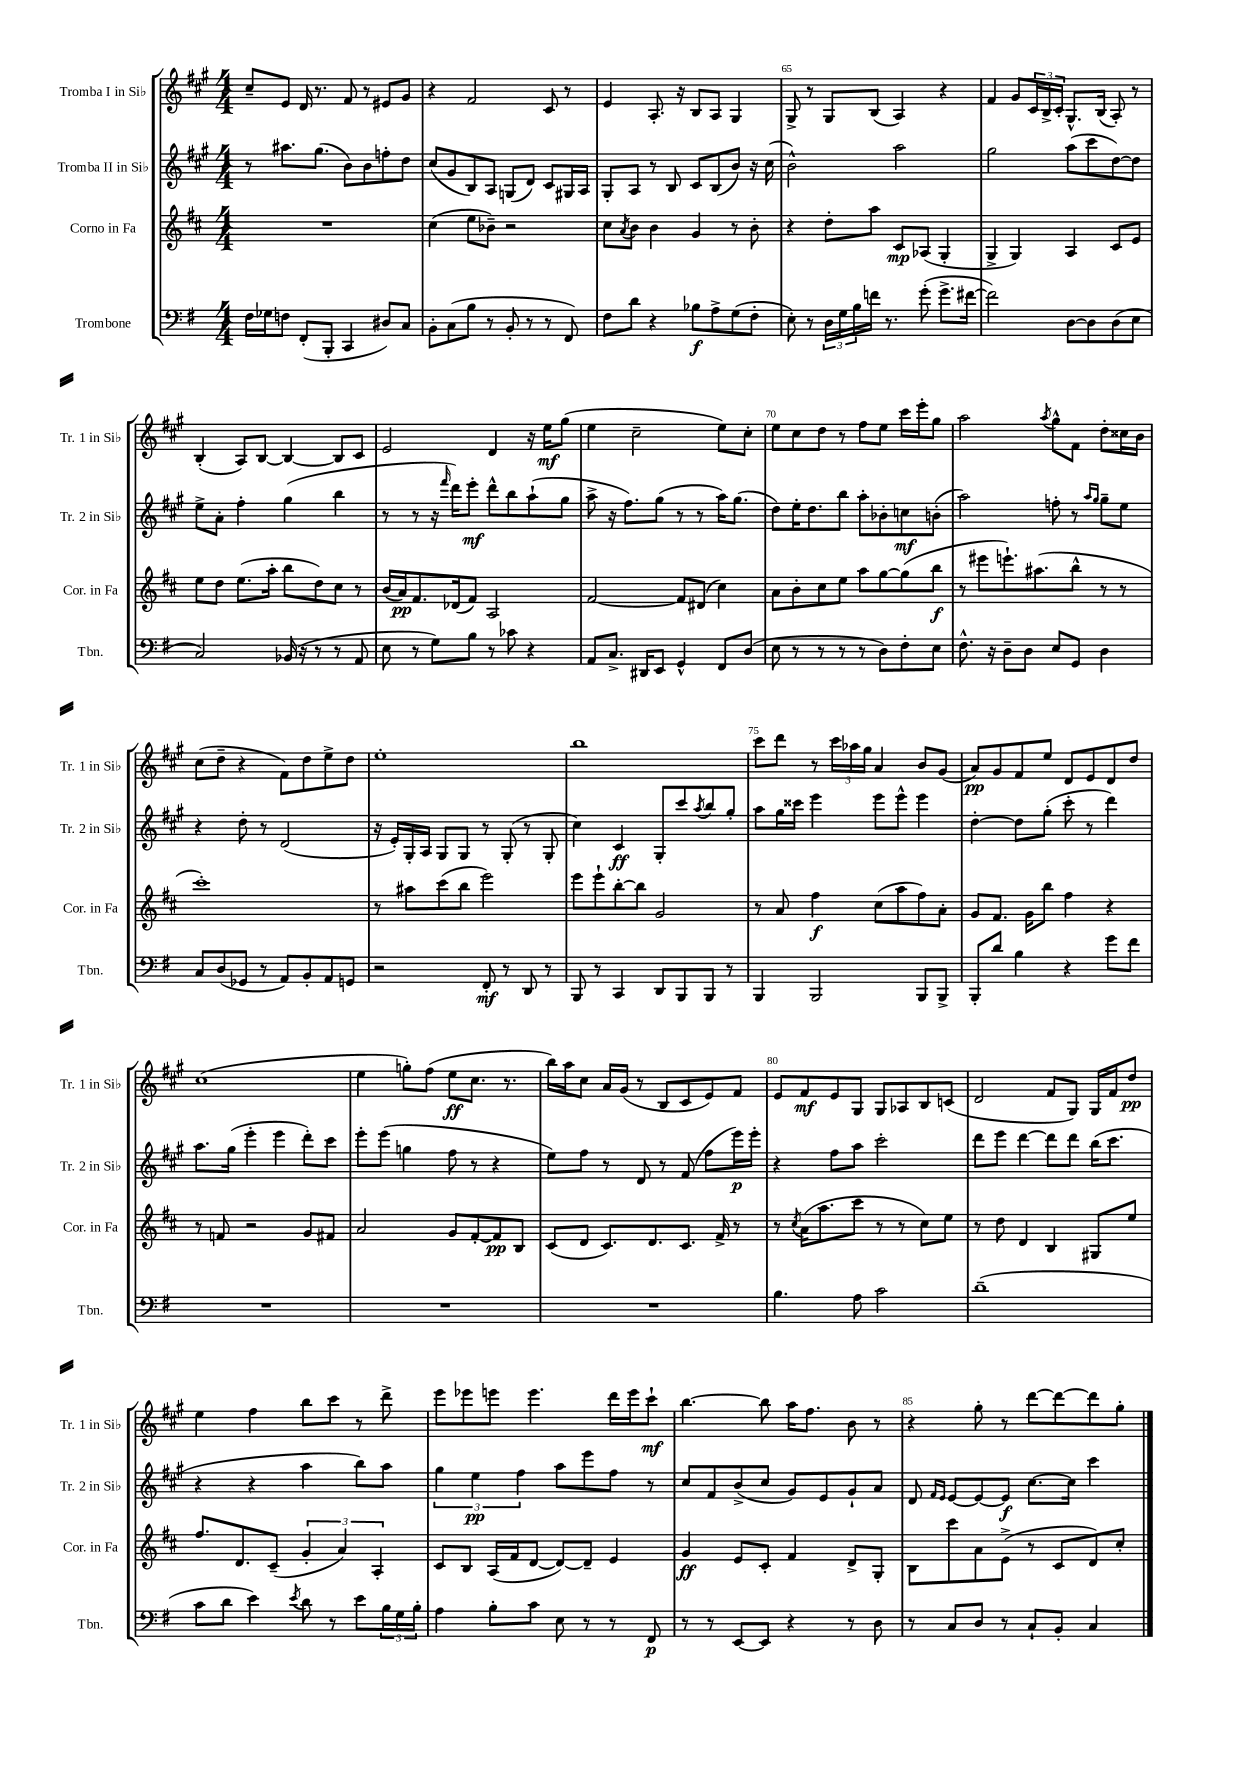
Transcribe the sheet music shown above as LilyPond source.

<<
\new StaffGroup <<
\new Staff = "s0" \with { instrumentName = "Tromba I in Sib" shortInstrumentName = "Tr. 1 in Sib" } {
    \clef treble \key a \major \numericTimeSignature \time 4/4
    cis''8-- e'8 d'16 r8. fis'8 r8 eis'8 gis'8 |
    r4 fis'2 cis'8 r8 |
    e'4 a8.-. r16 b8 a8 gis4 |
    gis8-> r8 gis8 b8( a4) r4 |
    fis'4 gis'8 \tuplet 3/2 { cis'16 b16-> cis'16-. } gis8.-^ b16( a8-.) r8 |
    b4-.( a8) b8~ b4~ b8 cis'8 |
    e'2 d'4 r16 e''16\mf gis''8( |
    e''4 cis''2-- e''8) cis''8-. |
    e''8 cis''8 d''8 r8 fis''8 e''8 cis'''16 e'''16-. gis''8 |
    a''2 \acciaccatura { a''8 } gis''8-^ fis'8 d''8-. cisis''16 b'16 |
    cis''8( d''8-- r4 fis'8) d''8 e''8-> d''8 |
    e''1-. |
    b''1 |
    cis'''8 d'''8 r8 \tuplet 3/2 { cis'''16 aes''16 gis''16 } a'4 b'8 gis'8( |
    a'8\pp) gis'8 fis'8 e''8 d'8 e'8 d'8 d''8 |
    cis''1( |
    e''4 g''8-.) fis''8( e''8\ff cis''8. r8. |
    b''16) a''16 cis''8 a'16 gis'16( r8 b8 cis'8 e'8) fis'8 |
    e'8 fis'8\mf e'8 gis8 gis8 aes8 b8 c'8( |
    d'2 fis'8 gis8) gis16 fis'16 d''8\pp |
    e''4 fis''4 b''8 cis'''8 r8 d'''8-> |
    e'''8 ees'''8 e'''8 e'''4. d'''16 e'''16 cis'''8-!\mf |
    b''4.~ b''8 a''16 fis''8. b'8 r8 |
    r4 gis''8-. r8 d'''8~ d'''8~ d'''8 gis''8-. \bar "|." |
}
\new Staff = "s1" \with { instrumentName = "Tromba II in Sib" shortInstrumentName = "Tr. 2 in Sib" } {
    \clef treble \key a \major \numericTimeSignature \time 4/4
    r8 ais''8. gis''8.( b'8) b'8 f''8-. d''8 |
    cis''8( gis'8 b8) a8 g8( d'8) cis'8 gis16 a16 |
    gis8-. a8 r8 b8 cis'8 b8( b'8) r16 cis''16( |
    b'2-^) a''2 |
    gis''2 a''8( cis'''8 d''8~) d''8 |
    e''8-> a'8-. fis''4-. gis''4( b''4 |
    r8 r8 r16 \grace { fis'''16 } d'''16) e'''8-.\mf d'''8-^ b''8 a''8-!( gis''8 |
    a''8-> r16 fis''8.) gis''8( r8 r8 a''16) gis''8.( |
    d''8) e''16-. d''8. b''8 a''8-. bes'8-. c''8\mf b'8-.( |
    a''2) f''8-. r8 \grace { a''16 gis''16 } gis''8-- e''8 |
    r4 d''8-. r8 d'2( |
    r16 e'16-.) gis16-. a16 gis8 gis8 r8 gis8-.( r8 gis8-. |
    cis''4) cis'4\ff gis8-. cis'''8 \acciaccatura { a''8 } b''8 gis''8-. |
    a''8 gis''16 cisis'''16 e'''4 e'''8 e'''8-^ e'''4 |
    d''4~-. d''8 gis''8-.( cis'''8-. r8 d'''4) |
    a''8. gis''16( e'''4-. e'''4 d'''8-.) cis'''8 |
    e'''8-. e'''8( g''4 fis''8 r8 r4 |
    e''8) fis''8 r8 d'8 r8 fis'8( fis''8 e'''16\p) e'''16-. |
    r4 fis''8 a''8 cis'''2-. |
    d'''8 e'''8 d'''4~ d'''8 d'''8 b''16( cis'''8. |
    r4 r4 a''4 b''8) a''8 |
    \tuplet 3/2 { gis''4 e''4\pp fis''4 } a''8 e'''8 fis''8 r8 |
    cis''8 fis'8 b'8->( cis''8 gis'8) e'8 gis'8-! a'8 |
    d'8 \grace { fis'16 e'16 } e'8~ e'8~ e'8\f cis''8.~ cis''16 cis'''4 \bar "|." |
}
\new Staff = "s2" \with { instrumentName = "Corno in Fa" shortInstrumentName = "Cor. in Fa" } {
    \clef treble \key d \major \numericTimeSignature \time 4/4
    R1 |
    cis''4( e''8 bes'8--) r2 |
    cis''8 \acciaccatura { a'8 } b'8 b'4 g'4 r8 b'8-. |
    r4 d''8-. a''8 cis'8\mp aes8( g4-. |
    g4-> g4) a4 cis'8 e'8 |
    e''8 d''8 e''8.( a''16-. b''8 d''8) cis''8 r8 |
    b'16( a'16\pp) fis'8. des'16( fis'8) a2 |
    fis'2~ fis'8 dis'8( cis''4) |
    a'8 b'8-. cis''8 e''8 a''8 g''8~ g''8( b''8\f |
    r8 eis'''8 e'''8.-!) ais''8.( b''8-^ r8 r8 |
    cis'''1-.) |
    r8 ais''8 cis'''8( b''8 e'''2) |
    e'''8 e'''8-! b''8~-. b''8 g'2 |
    r8 a'8 fis''4\f cis''8( a''8 fis''8) a'8-. |
    g'8 fis'8. g'16 b''8 fis''4 r4 |
    r8 f'8 r2 g'8 fis'8 |
    a'2 g'8 fis'8~-. fis'8\pp b8 |
    cis'8( d'8 cis'8.) d'8. cis'8. fis'16-> r8 |
    r8 \acciaccatura { cis''8 } a'16( a''8. cis'''8 r8 r8 cis''8) e''8 |
    r8 d''8 d'4 b4 gis8 e''8 |
    fis''8. d'8. cis'8--( \tuplet 3/2 { g'4-. a'4) a4-. } |
    cis'8 b8 a16( fis'16 d'8~ d'8~) d'8-- e'4 |
    g'4\ff e'8 cis'8-. fis'4 d'8-> g8-. |
    b8 cis'''8 a'8 e'8->( r8 cis'8 d'8) cis''8-. \bar "|." |
}
\new Staff = "s3" \with { instrumentName = "Trombone" shortInstrumentName = "Tbn." } {
    \clef bass \key g \major \numericTimeSignature \time 4/4
    fis16 ges16 f8 fis,8-.( b,,8-. c,4 dis8) c8 |
    b,8-. c8( b8 r8 b,8-. r8 r8 fis,8) |
    fis8 d'8 r4 bes8\f a8-> g8( fis8-. |
    e8-.) r8 \tuplet 3/2 { d16 g16 b16 } f'16 r8. g'8-.( g'8.-> fis'16~ |
    fis'2) d8~ d8 d8( e8 |
    c2) bes,16( r16 r8 r8 a,8 |
    e8 r8 g8) b8 r8 ces'8 r4 |
    a,8 c8.-> dis,16 e,8 g,4-^ fis,8 d8( |
    e8 r8 r8 r8 r8 d8) fis8-. e8 |
    fis8.-^ r16 d8-- d8 e8 g,8 d4 |
    c8 d8( ges,8 r8 a,8) b,8-. a,8 g,8 |
    r2 fis,8-.\mf r8 d,8 r8 |
    b,,8 r8 c,4 d,8 b,,8 b,,8 r8 |
    b,,4 b,,2 b,,8 b,,8-> |
    b,,8-. d'8 b4 r4 g'8 fis'8 |
    R1 |
    R1 |
    R1 |
    b4. a8 c'2 |
    d'1--( |
    c'8 d'8 e'4) \acciaccatura { e'8 } d'8 r8 e'8 \tuplet 3/2 { b16 g16 b16-. } |
    a4 b8-. c'8 e8 r8 r8 fis,8\p |
    r8 r8 e,8~ e,8 r4 r8 d8 |
    r8 c8 d8 r8 c8-! b,8-. c4 \bar "|." |
}
>>
>>
\layout { \context { \Score currentBarNumber = #62 \override BarNumber.break-visibility = ##(#f #t #t) barNumberVisibility = #(every-nth-bar-number-visible 5) } }
